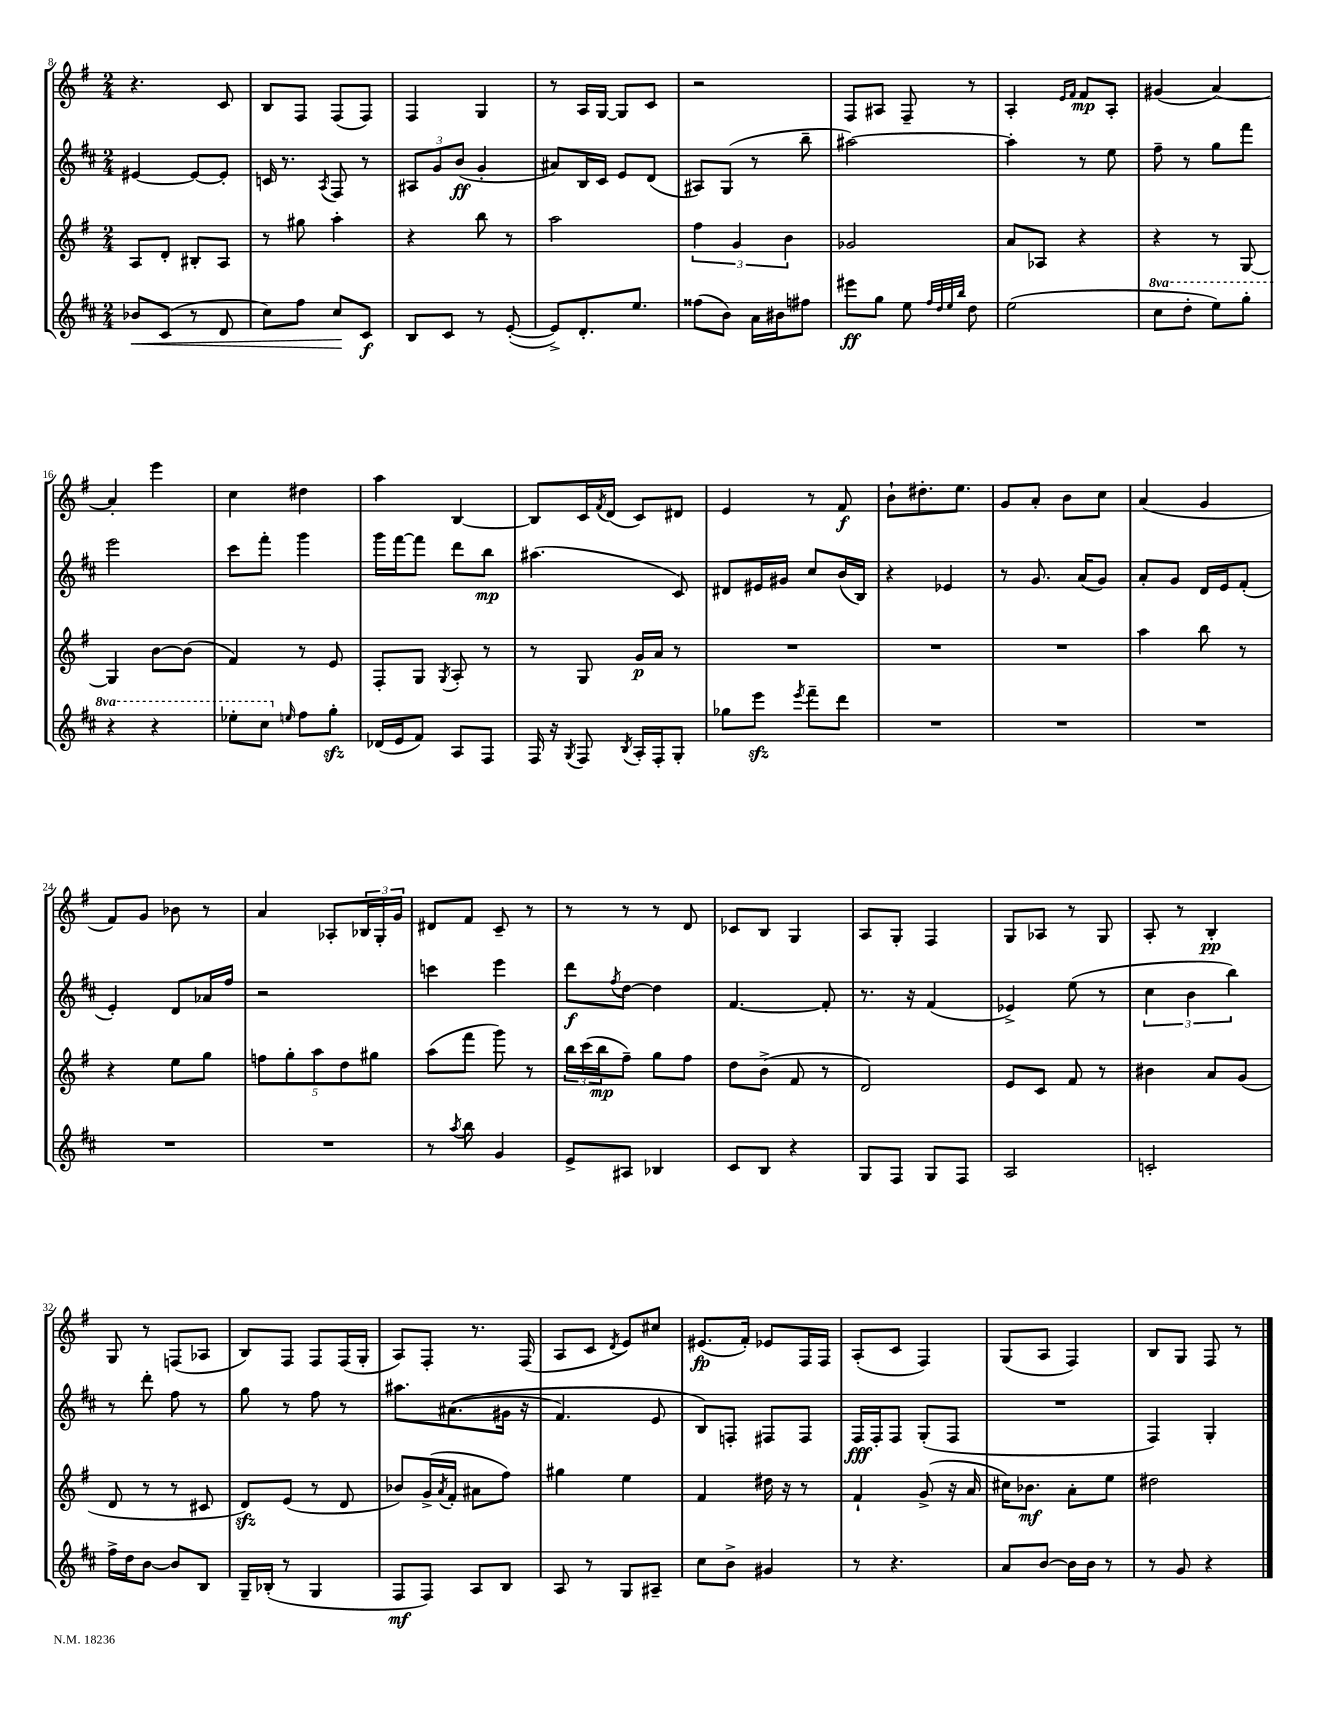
<<
\new StaffGroup <<
\new Staff = "s0" {
    \clef treble \key g \major \numericTimeSignature \time 2/4
    r4. c'8 |
    b8 fis8 fis8( fis8) |
    fis4 g4 |
    r8 a16 g16~ g8 c'8 |
    r2 |
    fis8 ais8 fis8-- r8 |
    a4-. \grace { e'16 fis'16 } fis'8\mp a8-. |
    gis'4( a'4~) |
    a'4-. e'''4 |
    c''4 dis''4 |
    a''4 b4~ |
    b8 c'16 \acciaccatura { fis'8 } d'16( c'8) dis'8 |
    e'4 r8 fis'8\f |
    b'8-! dis''8.-. e''8. |
    g'8 a'8-. b'8 c''8 |
    a'4( g'4 |
    fis'8) g'8 bes'8 r8 |
    a'4 aes8-. \tuplet 3/2 { bes16 g16-. g'16 } |
    dis'8 fis'8 c'8-- r8 |
    r8 r8 r8 d'8 |
    ces'8 b8 g4 |
    a8 g8-. fis4 |
    g8 aes8 r8 g8 |
    a8-. r8 b4-.\pp |
    g8 r8 f8( aes8 |
    b8) fis8 fis8 fis16( g16-. |
    a8) fis8-. r8. fis16( |
    a8 c'8 \acciaccatura { d'8 } e'8) cis''8 |
    eis'8.\fp( fis'16-.) ees'8 fis16 fis16 |
    a8-.( c'8 fis4) |
    g8( a8 fis4) |
    b8 g8 fis8 r8 \bar "|." |
}
\new Staff = "s1" {
    \clef treble \key d \major \numericTimeSignature \time 2/4
    eis'4~ eis'8~ eis'8-. |
    c'16 r8. \acciaccatura { a8 } fis8 r8 |
    \tuplet 3/2 { ais8 g'8 b'8\ff( } g'4-. |
    ais'8) b16 cis'16 e'8 d'8( |
    ais8) g8( r8 b''8-- |
    ais''2~) |
    ais''4-. r8 e''8 |
    fis''8-- r8 g''8 fis'''8 |
    e'''2 |
    cis'''8 fis'''8-. g'''4 |
    g'''16 fis'''16~ fis'''8 d'''8 b''8\mp |
    ais''4.( cis'8) |
    dis'8 eis'16 gis'16 cis''8 b'16( b16) |
    r4 ees'4 |
    r8 g'8. a'16( g'8) |
    a'8-. g'8 d'16 e'16 fis'8-.( |
    e'4-.) d'8 aes'16 fis''16 |
    r2 |
    c'''4 e'''4 |
    d'''8\f \acciaccatura { fis''8 } d''8~ d''4 |
    fis'4.~ fis'8-. |
    r8. r16 fis'4( |
    ees'4->) e''8( r8 |
    \tuplet 3/2 { cis''4 b'4 b''4) } |
    r8 d'''8-. fis''8 r8 |
    g''8 r8 fis''8 r8 |
    ais''8. ais'8.(\( gis'16 r16 |
    fis'4.) e'8 |
    b8\) f8-. fis8 fis8 |
    fis16\fff fis16-. fis8 g8-.( fis8 |
    R2 |
    fis4) g4-. \bar "|." |
}
\new Staff = "s2" {
    \clef treble \key g \major \numericTimeSignature \time 2/4
    a8 d'8-. bis8-. a8 |
    r8 gis''8 a''4-. |
    r4 b''8 r8 |
    a''2 |
    \tuplet 3/2 { fis''4 g'4 b'4 } |
    ges'2 |
    a'8 aes8 r4 |
    r4 r8 g8~ |
    g4 b'8~ b'8( |
    fis'4) r8 e'8 |
    fis8-. g8 \acciaccatura { g8 } a8-. r8 |
    r8 g8 g'16\p a'16 r8 |
    R2 |
    R2 |
    R2 |
    a''4 b''8 r8 |
    r4 e''8 g''8 |
    \tuplet 5/4 { f''8 g''8-. a''8 d''8 gis''8 } |
    a''8( fis'''8 g'''8) r8 |
    \tuplet 3/2 { b''16 c'''16( b''16\mp } fis''8--) g''8 fis''8 |
    d''8 b'8->( fis'8 r8 |
    d'2) |
    e'8 c'8 fis'8 r8 |
    bis'4 a'8 g'8( |
    d'8 r8 r8 cis'8 |
    d'8\sfz) e'8( r8 d'8 |
    bes'8) g'16->( \acciaccatura { a'8 } fis'16-. ais'8 fis''8) |
    gis''4 e''4 |
    fis'4 dis''16 r16 r8 |
    fis'4-! g'8->( r16 a'16 |
    cis''16) bes'8.\mf a'8-. e''8 |
    dis''2 \bar "|." |
}
\new Staff = "s3" {
    \clef treble \key d \major \numericTimeSignature \time 2/4 \set Staff.ottavationMarkups = #ottavation-simple-ordinals
    bes'8\< cis'8( r8 d'8 |
    cis''8) fis''8 cis''8\! cis'8\f |
    b8 cis'8 r8 e'8~-.( |
    e'8->) d'8.-. e''8. |
    fisis''8( b'8) a'16 bis'16 fis''8 |
    eis'''8\ff g''8 e''8 \grace { fis''32 d''32 e''32 b''32 } d''8 |
    e''2( |
    \ottava #1 cis'''8 d'''8-. e'''8) g'''8-. |
    r4 r4 |
    ees'''8-. cis'''8 \ottava #0 \grace { e''!16 } fis''8 g''8-.\sfz |
    des'16( e'16 fis'8) a8 fis8 |
    fis16 r16 \acciaccatura { g8 } fis8 \acciaccatura { b8 } a16-. fis16-. g8-. |
    ges''8 e'''8\sfz \acciaccatura { e'''8 } fis'''8-- d'''8 |
    R2 |
    R2 |
    R2 |
    R2 |
    R2 |
    r8 \acciaccatura { a''8 } b''8 g'4 |
    e'8-> ais8 bes4 |
    cis'8 b8 r4 |
    g8 fis8 g8 fis8 |
    a2 |
    c'2-. |
    fis''16-> d''16 b'8~ b'8 b8 |
    g16-- bes16-.( r8 g4 |
    fis8\mf fis8) a8 b8 |
    a8 r8 g8 ais8-- |
    cis''8 b'8-> gis'4 |
    r8 r4. |
    a'8 b'8~ b'16 b'16 r8 |
    r8 g'8 r4 \bar "|." |
}
>>
>>
\layout { \context { \Score currentBarNumber = #8 } }
